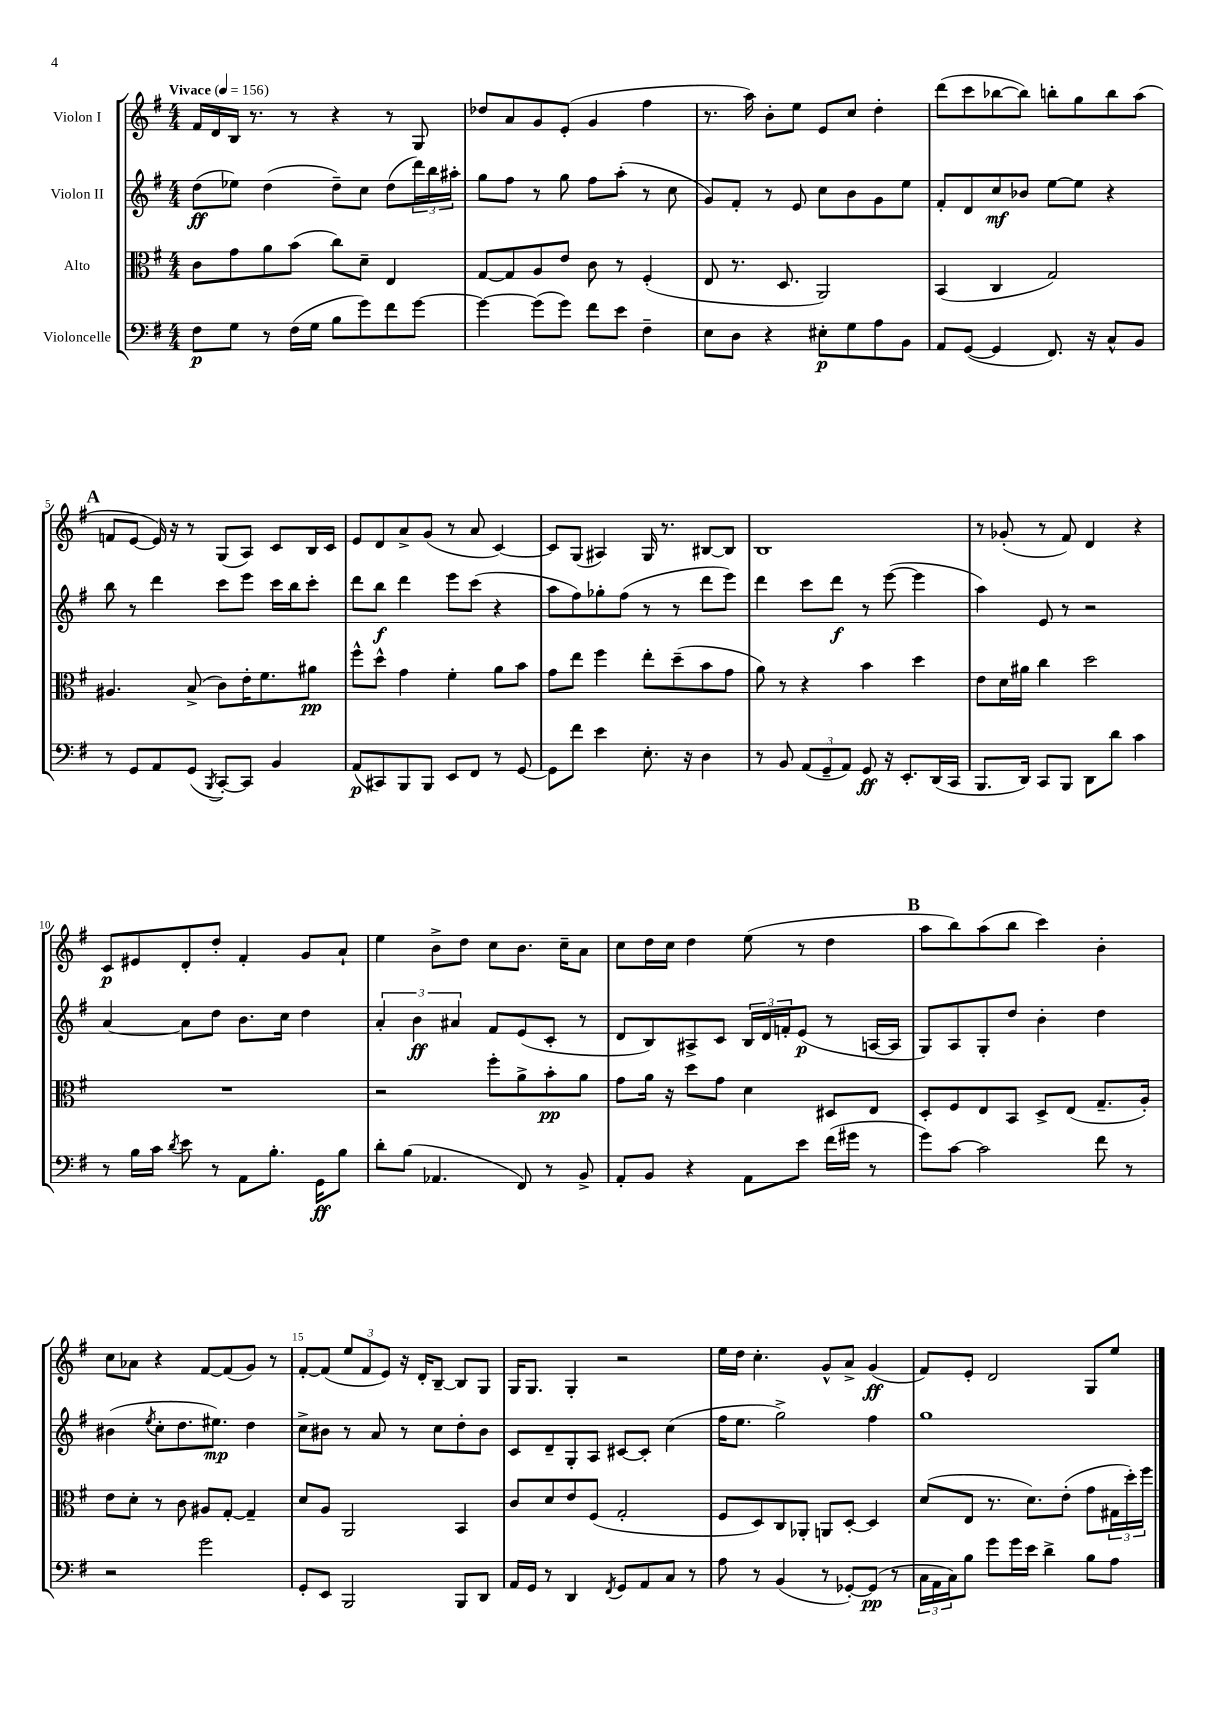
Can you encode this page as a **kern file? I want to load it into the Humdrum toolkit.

**kern	**kern	**kern	**kern
*staff4	*staff3	*staff2	*staff1
*clefF4	*clefC3	*clefG2	*clefG2
*k[f#]	*k[f#]	*k[f#]	*k[f#]
*M4/4	*M4/4	*M4/4	*M4/4
*MM156	*MM156	*MM156	*MM156
8F#\L	8c\L	(8dd\L	16f#/LL
.	.	.	16d/
8G\J	8g\	8ee-\J)	16B/JJ
.	.	.	8.r
8r	8a\	(4dd\	.
(16F#\LL	(8b\J	.	8r
16G\JJ	.	.	.
8B\L	8cc\L)	8dd~\L)	4r
8g\)	8d~\J	8cc\J	.
8f#\	4E/	(8dd\L	8r
[8g\J	.	24ddd\L)	8G/
.	.	24bb\	.
.	.	24aa#'\JJ	.
=	=	=	=
4g\_	[8G/L	8gg\L	8dd-/L
.	8G/]	8ff#\J	8a/
(8g\]L	8A/	8r	8g/
8g\J)	8e/J	8gg\	(8e'/J
8f#\L	8c\	8ff#\L	4g/
8e\J	8r	(8aa'\J	.
4F#~\	(4F#'/	8r	4ff#\
.	.	8cc\	.
=	=	=	=
8E\L	8E/	8g/L)	8.r
8D\J	8.r	8f#'/J	.
.	.	.	16aa\)
4r	.	8r	8b'\L
.	8.D/	.	.
.	.	8e/	8ee\J
8E#'\L	2AA/)	8cc\L	8e/L
8G\	.	8b\	8cc/J
8A\	.	8g\	4dd'\
8BB\J	.	8ee\J	.
=	=	=	=
8AA/L	(4BB/	8f#'/L	(8ddd\L
([8GG/J	.	8d/	8ccc\
4GG/]	4C/	8cc/	[8bb-\
.	.	8b-/J	8bb-\]J)
8.FF#/)	2G/)	[8ee\L	8bb'\L
.	.	8ee\]J	8gg\
16r	.	.	.
8C^^/L	.	4r	8bb\
8BB/J	.	.	(8aa\J
=	=	=	=
8r	4.A#/	8bb\	8f/L
8GG/L	.	8r	[8e/J
8AA/	.	4ddd\	16e/])
.	.	.	16r
(8GG/J	(8B^/	.	8r
8qBBB/	.	.	.
[8CC'/L)	8c\L)	8ccc\L	(8G/L
8CC/]J	16e'\K	8eee\J	8A/J)
.	8.f#\	.	.
4BB/	.	16ccc\LL	8c/L
.	.	16bb\J	.
.	8a#\J	8ccc'\J	16B/L
.	.	.	16c/JJ
=	=	=	=
(8AA/L	8ff#^^\L	8ddd\L	8e/L
8CC#/)	8dd^^\J	8bb\J	8d/
8BBB/	4g\	4ddd\	8a^/
8BBB/J	.	.	(8g/J
8EE/L	4f#'\	8eee\L	8r
8FF#/J	.	(8ccc\J	8a/
8r	8a\L	4r	[4c/)
[8GG/	8b\J	.	.
=	=	=	=
8GG\]L	8g\L	8aa\L	8c/]L
8f#\J	8ee\J	8ff#\)	(8G/J
4e\	4ff#\	8gg-'\	4A#/)
.	.	(8ff#\J	.
8.E'\	8ee'\L	8r	16G/
.	.	.	8.r
.	(8dd~\	8r	.
16r	.	.	.
4D\	8b\	8ddd\L	[8B#/L
.	8g\J	8eee\J)	8B#/]J
=	=	=	=
8r	8a\)	4ddd\	1B
8BB/	8r	.	.
(12AA/L	4r	8ccc\L	.
12GG~/	.	.	.
.	.	8ddd\J	.
12AA/J)	.	.	.
8GG/	4b\	8r	.
16r	.	([8eee\	.
8.EE'/L	.	.	.
.	4dd\	4eee\]	.
(16DD/L	.	.	.
16CC/JJ	.	.	.
=	=	=	=
8.BBB/L	8e\L	4aa\)	8r
.	16d\L	.	(8g-'/
16DD/Jk)	16a#\JJ	.	.
8CC/L	4cc\	8e/	8r
8BBB/J	.	8r	8f#/)
8DD\L	2dd\	2r	4d/
8d\J	.	.	.
4c\	.	.	4r
=	=	=	=
8r	1r	[4a/	8c/L
16B\LL	.	.	8e#/
16c\JJ	.	.	.
8qd/	.	.	.
8e\	.	8a\]L	8d'/
8r	.	8dd\J	8dd'/J
8AA\L	.	8.b\L	4f#'/
8.B'\J	.	.	.
.	.	16cc\Jk	.
.	.	4dd\	8g/L
16GG\LK	.	.	.
8B\J	.	.	8a`/J
=	=	=	=
8d'\L	2r	6a'/	4ee\
(8B\J	.	.	.
.	.	6b\	.
4.AA-/	.	.	8b^\L
.	.	6a#/	.
.	.	.	8dd\J
.	8ff#'\L	8f#/L	8cc\L
8FF#/)	8a^\	(8e/	8.b\J
8r	8b'\	8c'/J	.
.	.	.	16cc~\LK
8BB^/	8a\J	8r	8a\J
=	=	=	=
8AA'/L	8g\L	8d/L	8cc\L
8BB/J	16a\Jk	8B/)	16dd\L
.	16r	.	16cc\JJ
4r	8dd\L	8A#^/	4dd\
.	8g\J	8c/J	.
8AA\L	4d\	24B/LL	(8ee\
.	.	24d/	.
.	.	24f'/J	.
8e\J	.	(8e/J	8r
(16f#\LL	8D#/L	8r	4dd\
16g#\JJ	.	.	.
8r	8E/J	[16A/LL	.
.	.	16A/]JJ	.
=	=	=	=
8g\L)	8D'/L	8G/L)	8aa\L
[8c\J	8F#/	8A/	8bb\)
2c\]	8E/	8G'/	(8aa\
.	8BB/J	8dd/J	8bb\J
.	8D^/L	4b'\	4ccc\)
.	(8E/J	.	.
8f#\	8.G~/L	4dd\	4b'\
8r	.	.	.
.	16A'/Jk)	.	.
=	=	=	=
2r	8e\L	(4b#\	8cc\L
.	8d'\J	.	8a-\J
.	.	8qee/	.
.	8r	8cc'\L	4r
.	8c\	8.dd\	.
2g\	8A#/L	.	[8f#/L
.	.	8.ee#\J)	.
.	[8G'/J	.	(8f#/]
.	4G~/]	4dd\	8g/J)
.	.	.	8r
=	=	=	=
8GG'/L	8d/L	8cc^\L	[8f#'/L
8EE/J	8A/J	8b#\J	(8f#/]J
2BBB/	2AA/	8r	12ee/L
.	.	.	12f#/
.	.	8a/	.
.	.	.	12e/J)
.	.	8r	16r
.	.	.	16d'/LK
.	.	8cc\L	[8B~/J
8BBB/L	4BB/	8dd'\	8B/]L
8DD/J	.	8b#\J	8G/J
=	=	=	=
16AA/LL	8c/L	8c/L	16G/LK
16GG/JJ	.	.	8.G/J
8r	8d/	8d~/	.
4DD/	8e/	8G'/	4G'/
.	(8F#/J	8A/J	.
8qFF#/	.	.	.
8GG/L	2G'/	[8c#/L	2r
8AA/	.	8c#'/]J	.
8C/J	.	(4cc\	.
8r	.	.	.
=	=	=	=
8A\	8F#/L	16ff#\LK	16ee\LL
.	.	8.ee\J	16dd\JJ
8r	8D/)	.	4.cc'\
(4BB/	8C/	2gg^\)	.
.	8AA-'/J	.	.
8r	8AA/L	.	8g^^/L
[8GG-'/L)	[8D'/J	.	8a^/J
(8GG-/]J	4D/]	4ff#\	(4g/
8r	.	.	.
=	=	=	=
24C\LL	(8d/L	1gg	8f#/L)
24AA\	.	.	.
24C\J)	.	.	.
8B\J	8E/J	.	8e'/J
8g\L	8.r	.	2d/
16g\L	.	.	.
16e\JJ	8.d\L)	.	.
4d^\	.	.	.
.	(8e'\J	.	.
8B\L	8g\L	.	8G/L
8A\J	24G#\L	.	8ee/J
.	24dd'\)	.	.
.	24ff#\JJ	.	.
==	==	==	==
*-	*-	*-	*-
